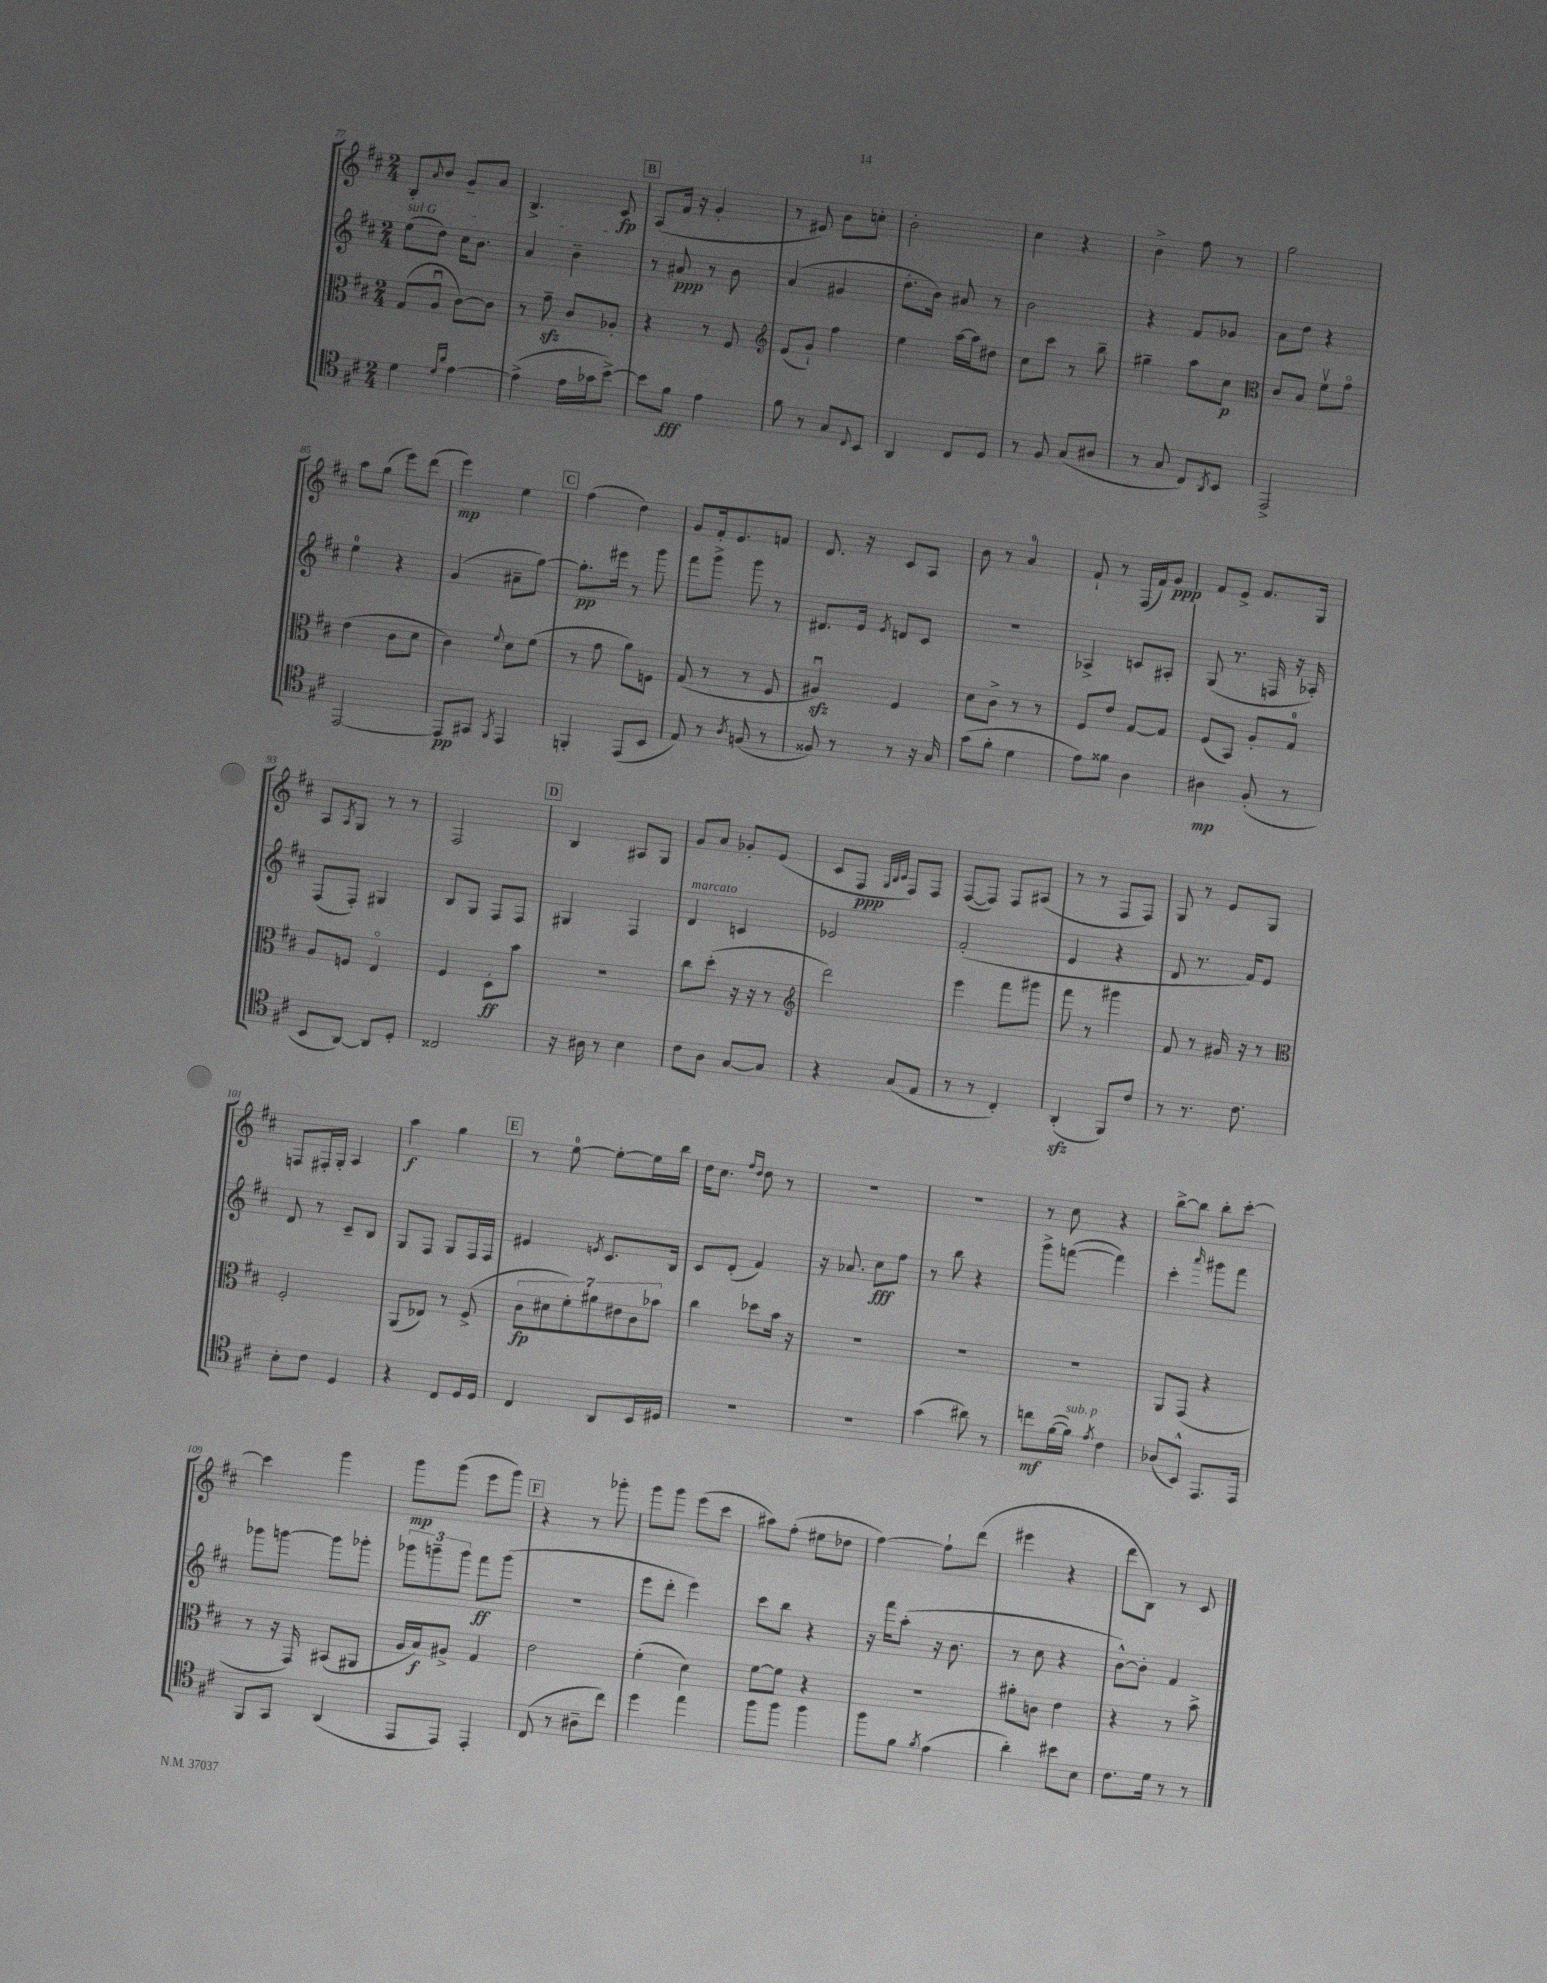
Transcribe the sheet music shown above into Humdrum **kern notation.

**kern	**kern	**kern	**kern
*staff4	*staff3	*staff2	*staff1
*clefC4	*clefC3	*clefG2	*clefG2
*k[f#c#]	*k[f#c#]	*k[f#c#]	*k[f#c#]
*M2/4	*M2/4	*M2/4	*M2/4
4d\	(8G/L	(8ee\L	8B'/L
.	.	.	8qqa/
.	8Au/J	8dd\J)	8b/J
16qqd/LL	.	.	.
16qqa/JJ	.	.	.
[4e\	[8c#\L)	16cc#\LK	8g~/L
.	.	8.b\J	.
.	8c#\]J	.	8a/J
=	=	=	=
(4e^\]	8r	4a/	4.B^/
.	8g~\	.	.
16e\LL	8c#/L	4b~\	.
16g-\J	.	.	.
[8b^\J)	8A-'/J	.	8c#/
=	=	=	=
8b\]L	4r	8r	(8A/L
8f#\J	.	8a#/	16f#/Jk
.	.	.	16r
4e\	8r	8r	4g'/
.	8F#/	8b\	.
=	=	=	=
*	*clefG2	*	*
8f#\	(8e/L	(4a/	8r
8r	8g`/J)	.	8e#/)
8G/L	4ff#\	4g#/	8b\L
8qqC#/	.	.	.
8BB/J	.	.	8cc'\J
=	=	=	=
4AA/	4ee\	8.dd'\L	2b'\
.	.	16b\Jk)	.
8C#/L	[16aa\LL	8a#/	.
.	16aa\]J	.	.
8D/J	8dd#\J	8r	.
=	=	=	=
8r	8cc#\L	2b\	4cc#\
8F#/	8ccc#\J	.	.
(8G/L	8r	.	4r
8A#/J	8bb~\	.	.
=	=	=	=
8r	4gg#~\	4r	4b^\
8G/	.	.	.
8C#/L)	8aa\L	8f#/L	8ff#\
8qAA/	.	.	.
8BB/J	8cc#\J	8g-/J	8r
=	=	=	=
*	*clefC3	*	*
2EE^/	8c#/L	8a\L	2gg\
.	8B/J	8dd\J	.
.	8f#v\L	4r	.
.	8go\J	.	.
=	=	=	=
[2EE/	(4e\	4ee\	8aa\L
.	.	.	(8gg\J
.	8c#\L	4r	8eee\L)
.	8d\J	.	(8ddd\J
=	=	=	=
8EE/]L	4c#\)	(4g/	4eee\)
8GG#/J	.	.	.
8qFF#/	8qqf#/	.	.
4EE/	8d\L	8a#~\L	4ee\
.	(8f#\J	[8gg\J)	.
=	=	=	=
4FF'/	8r	8.gg'\]L	(4ff#\
.	8g\	.	.
.	.	16eee#\Jk	.
(8EE/L	8a\L)	8r	4dd\)
8BB/J	8F\J	8ggg\	.
=	=	=	=
8E/)	(8G/	8fff#\L	8g/L
8r	8r	8ggg^\J	16f#'/k
.	.	.	8.e/
8qA/	.	.	.
(8F/	8r	8ggg\	.
8r	8F#/	8r	8f/J
=	=	=	=
8F##/)	4A#u/)	8.d#/L	8.d/
8r	.	.	.
.	.	16e/Jk	16r
.	.	8qe/	.
8r	4F#/	8d/L	8c#/L
16r	.	8c#/J	8A/J
16G/	.	.	.
=	=	=	=
(8g\L	8d\L	2r	8b\
8f#'\J	8c#^\J	.	8r
4d\	8r	.	4a/
.	8r	.	.
=	=	=	=
8e\L)	8F#/L	4A-^/	8f#`/
8f##\J	8e/J	.	8r
4A\	[8G/L	8c/L	(16F#/LL
.	.	.	16f#/J)
.	8G/]J	8A#'/J	8g/J
=	=	=	=
4A#\	(8F#/L	(8G/	8f#/L
.	8BB/J)	8.r	8e^/J
(8F#'/	8A'/L	.	8.f#/L
.	.	16F/	.
8r	8G/J	16r	.
.	.	16A-'/)	16G/Jk
=	=	=	=
8BB/L	8A/L	(8F#/L	8A/L
.	.	.	8qA/
[8AA/J)	8F/J	8F#'/J)	8G/J
8AA/]L	4Eo/	4G#/	8r
8D'/J	.	.	8r
=	=	=	=
2C##/	4F#/	8B/L	2F#/
.	.	8G/J	.
.	8D'\L	8F#/L	.
.	8b\J	8F#/J	.
=	=	=	=
16r	2r	4G#/	4B/
16A#\	.	.	.
8r	.	.	.
4B\	.	4F#/	8A#/L
.	.	.	8G/J
=	=	=	=
8c#\L	8cc#\L	4d/	8g/L
8A\J	(8dd'\J	.	8a/J
[8G/L	16r	4c/	8g-'/L
.	16r	.	.
8G/]J	8r	.	(8e/J
=	=	=	=
*	*clefG2	*	*
4r	2ddd\)	2e-/	8c#/L
.	.	.	8F#/J
.	.	.	32qqG/LLL
.	.	.	32qqB/
.	.	.	32qqc#/JJJ
(8G/L	.	.	8F#/L)
8E/J	.	.	8F#/J
=	=	=	=
8r	4eee\	(2f#'/	([8F#/L
8r	.	.	8F#/]J)
4C#'/)	8fff#\L	.	8F#/L
.	8ggg#\J	.	(8A#/J
=	=	=	=
(4AA'/	8fff#\	4e/	8r
.	8r	.	8r
8FF#/L)	4ggg#\	4r	8F#/L
8c#/J	.	.	8F#/J)
=	=	=	=
8r	8f#/	8d/	8G/
8.r	8r	8.r	8r
.	16g#/	.	8e/L
8.c#\	16r	16f#/LK)	.
.	8r	8e/J	8G/J
=	=	=	=
*	*clefC3	*	*
8B'\L	2F#'/	8d/	8F/L
8c#\J	.	8r	16F#'/L
.	.	.	16G'/JJ
4D/	.	8c#~/L	4A/
.	.	8B/J	.
=	=	=	=
4r	(8AA/L	8G/L	4aa\
.	8E-/J)	8F#/J	.
8C#/L	8r	8G/L	4gg\
16D/L	(8F#^/	16F#/L	.
16D/JJ	.	16F#/JJ	.
=	=	=	=
4C#/	14c#\L	4e#/	8r
.	14d#\	.	.
.	.	.	[8ee\
.	14f#'\)	.	.
.	14a#\	.	.
.	.	8qe/	.
8AA/L	.	8.c#/L	8ee'\_L
.	14e#\	.	.
.	14c#\	.	.
16BB/L	.	.	16ee\]L
.	14b-\J	.	.
16D#/JJ	.	16B/Jk	16bb\JJ
=	=	=	=
2r	4cc#\	8c#/L	16dd\LK
.	.	.	8.cc#\J
.	.	(8d'/J	.
.	.	.	16qqff#/LL
.	.	.	16qqdd/JJ
.	8dd-\L	4f#/)	8dd\
.	16b\Jk	.	8r
.	16r	.	.
=	=	=	=
2r	2r	16r	2r
.	.	8.a-/	.
.	.	8cc#\L	.
.	.	8ff#\J	.
=	=	=	=
(4g\	2r	8r	2r
.	.	8bb\	.
8a#\)	.	4r	.
8r	.	.	.
=	=	=	=
8cc\L	2r	8ggg^\L	8r
([16f#\L	.	([8fff\J	8cc#\
16f#\]JJ)	.	.	.
8qe/	.	.	.
4c#\	.	4fff\])	4r
=	=	=	=
(8A-/L	8AA/L	4ccc#'\	[8bb^\L
8BB^^/J)	(8GG/J	.	8bb\]J
.	.	16qqaaa/	.
8.EE/L	4r	8ggg#\L	8bb'\L
.	.	8fff#\J	[8ccc#'\J
16EE/Jk	.	.	.
=	=	=	=
8FF#/L	8r	8ggg-\L	4ccc#\]
8GG/J	16r	[8ggg\J	.
.	16GG/)	.	.
(4AA/	(8BB#/L	8ggg\]L	4ggg\
.	8AA#/J	8ggg-'\J	.
=	=	=	=
8EE/L	16A/LL	12ggg-\L	8ggg\L
.	16B/J)	.	.
.	.	12ggg~\	.
8EE/J)	8A#^/J	.	(8ggg\J
.	.	12ggg\J	.
4EE'/	4G/	8fff#\L	8eee\L
.	.	(8ggg\J	8ggg\J)
=	=	=	=
(8C#/	2e\	2r	4r
8r	.	.	.
8A#~\L	.	.	8r
8cc#\J)	.	.	8ggg-'\
=	=	=	=
4dd\	(4f#'\	8eee\L	8ggg\L
.	.	8ddd'\J	8ggg\J
4ee\	4d\)	4eee\)	(8eee\L
.	.	.	8ccc#\J
=	=	=	=
8ff#\L	[8f#\L	8ccc#\L	8aa#\L)
8ff#\J	8f#\]J	8bb\J	(8ff#'\J
4ff#\	4r	4r	8ee#\L
.	.	.	8dd-\J
=	=	=	=
8ff#\L	2r	16r	[4ff#\)
.	.	16fff#\LK	.
8f#\J	.	(8aa'\J	.
8qf#/	.	.	.
(4e\	.	16r	8ff#`\]L
.	.	8.b\	.
.	.	.	(8ddd\J
=	=	=	=
4a'\)	8a#'\L	8r	4eee#\
.	8c\J	8cc#\	.
8b#\L	4e\	4r	4r
8B\J	.	.	.
=	=	=	=
8.c#\L	4r	[8b^^\L)	8ddd\L
.	.	8b'\]J	8B\J)
16d\Jk	.	.	.
8r	8r	4f#/	8r
8r	8b^\	.	8c#/
==	==	==	==
*-	*-	*-	*-
